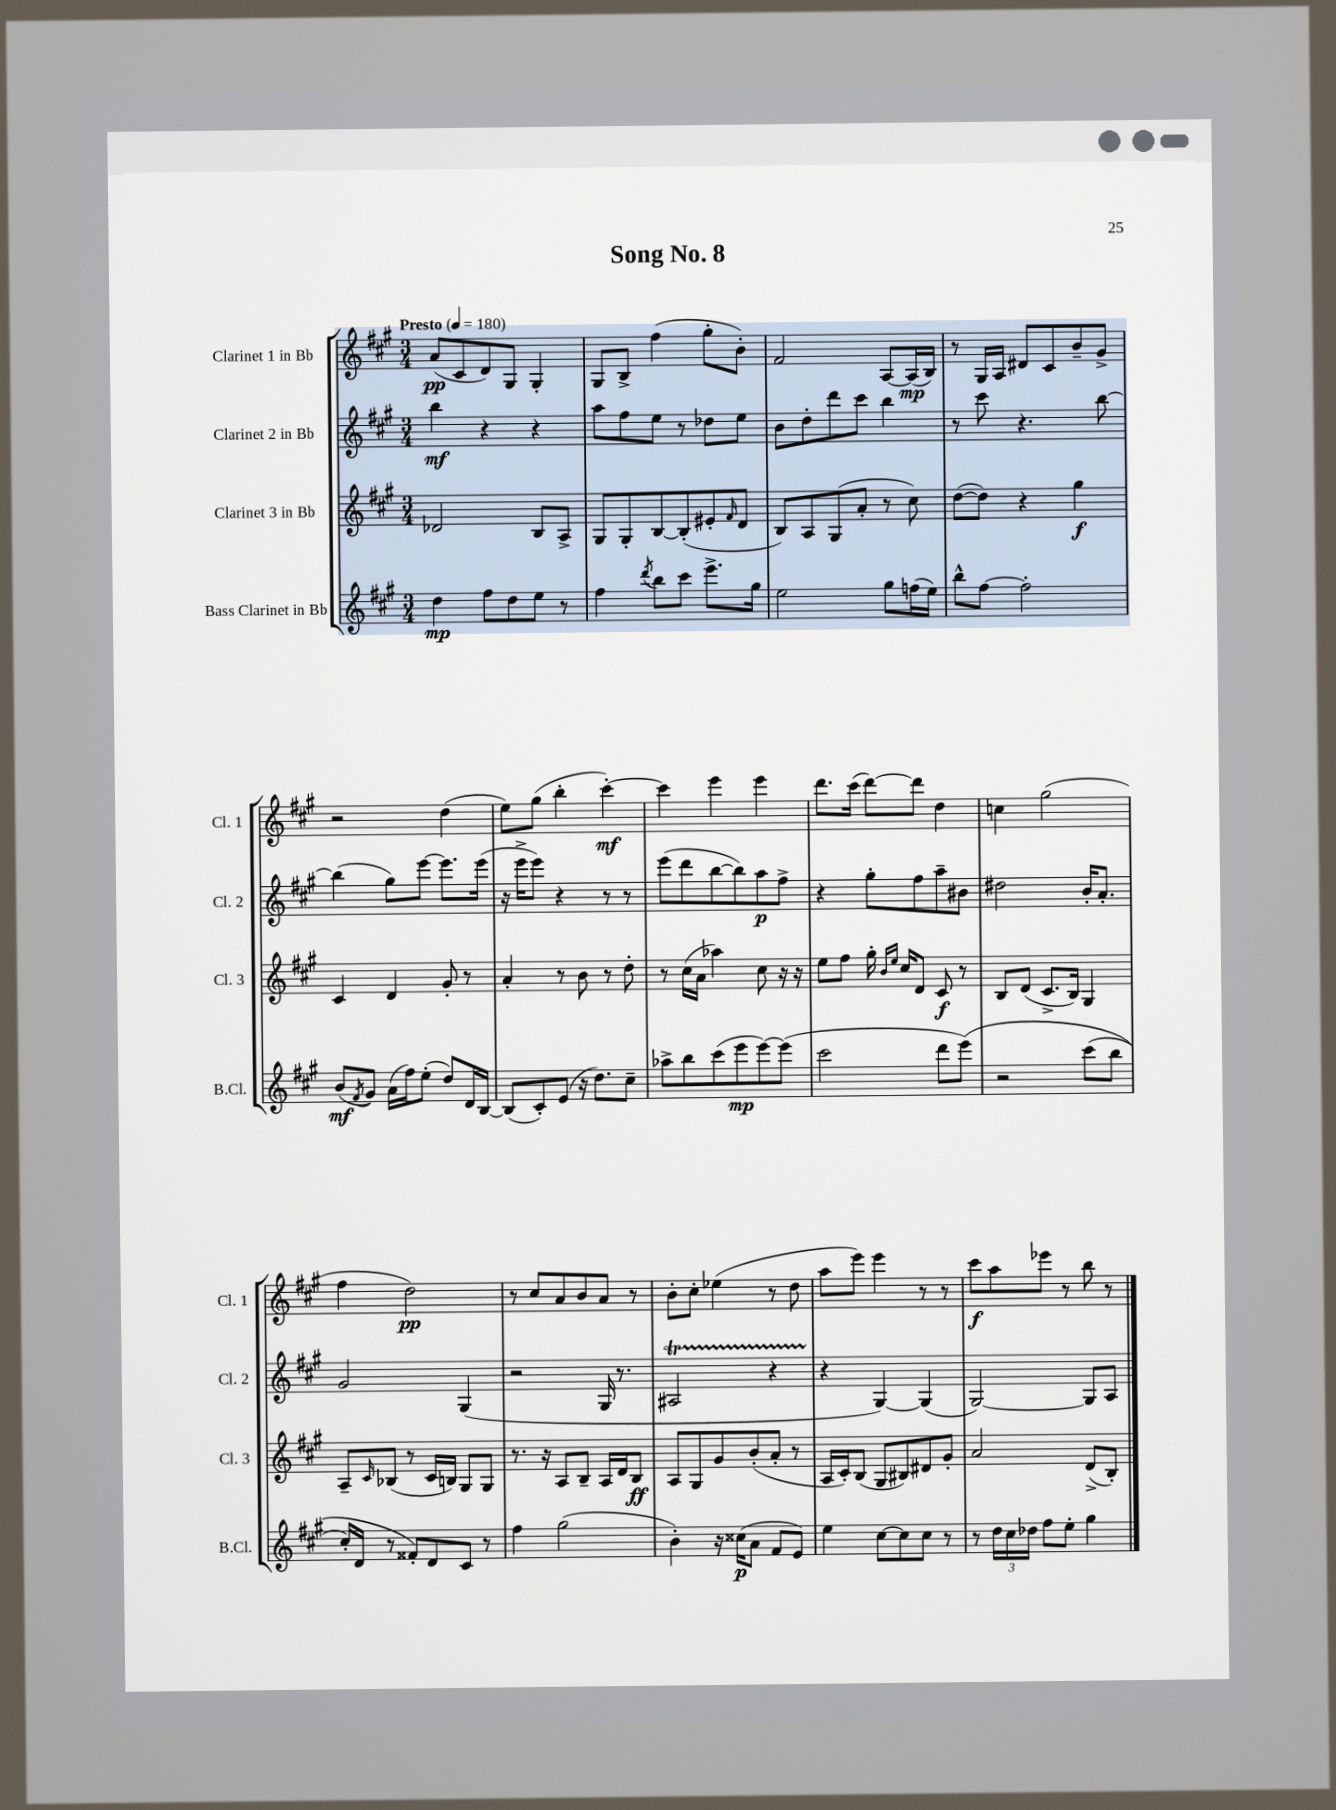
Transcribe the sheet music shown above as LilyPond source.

\header { title = "Song No. 8" }
<<
\new StaffGroup <<
\new Staff = "s0" \with { instrumentName = "Clarinet 1 in Bb" shortInstrumentName = "Cl. 1" } {
    \clef treble \key a \major \numericTimeSignature \time 3/4 \tempo "Presto" 4 = 180
    a'8\pp( cis'8 d'8) gis8 gis4-. |
    gis8 b8-> fis''4( gis''8-. b'8-.) |
    fis'2 a8~ a16\mp( b16) |
    r8 gis16 a16 dis'8 cis'8 b'8-- gis'8-> |
    r2 d''4( |
    e''8) gis''8( b''4-. cis'''4~-.\mf) |
    cis'''4 e'''4 e'''4 |
    d'''8. cis'''16( d'''8~) d'''8 d''4 |
    c''4 gis''2( |
    fis''4 d''2\pp) |
    r8 cis''8 a'8 b'8 a'8 r8 |
    b'8-. cis''8-. ees''4( r8 d''8 |
    a''8 e'''8) e'''4 r8 r8 |
    cis'''8\f a''8 ees'''8 r8 b''8 r8 \bar "|." |
}
\new Staff = "s1" \with { instrumentName = "Clarinet 2 in Bb" shortInstrumentName = "Cl. 2" } {
    \clef treble \key a \major \numericTimeSignature \time 3/4
    b''4\mf r4 r4 |
    a''8 fis''8 e''8 r8 des''8 e''8 |
    b'8 d''8-. d'''8 cis'''8 b''4 |
    r8 cis'''8 r4. b''8~ |
    b''4( gis''8) e'''8~ e'''8. e'''16( |
    r16 e'''16-> e'''8) r4 r8 r8 |
    e'''8( d'''8 b''8~ b''8) a''8\p fis''8-> |
    r4 gis''8-. fis''8 a''8-- bis'8 |
    dis''2 b'16-. a'8.-. |
    gis'2 gis4( |
    r2 gis16 r8. |
    ais2\startTrillSpan r4 |
    r4\stopTrillSpan gis4~) gis4( |
    gis2~) gis8 a8 \bar "|." |
}
\new Staff = "s2" \with { instrumentName = "Clarinet 3 in Bb" shortInstrumentName = "Cl. 3" } {
    \clef treble \key a \major \numericTimeSignature \time 3/4
    des'2 b8 a8-> |
    gis8 gis8-. b8~ b8-.( eis'8-. \grace { fis'16 } d'8 |
    b8) a8 gis8( a'8-. r8 cis''8) |
    d''8~( d''8) r4 gis''4\f |
    cis'4 d'4 gis'8-. r8 |
    a'4-. r8 b'8 r8 d''8-. |
    r8 cis''16( a'16 aes''4) cis''8 r16 r16 |
    e''8 fis''8 gis''16-. \grace { b'16 e''16 } cis''16 d'8 cis'8\f r8 |
    b8 d'8( cis'8.-> b16) gis4 |
    a8-- \grace { cis'16 } bes8( r8 cis'16 b16) gis8 gis8 |
    r8. r16 a8 b8-- a16 d'16 b8\ff |
    a8 gis8 gis'8 b'8-.( a'8-. r8 |
    a16 cis'16-.) b8( gis8 bis8) dis'8 gis'8-. |
    a'2 d'8->( b8-.) \bar "|." |
}
\new Staff = "s3" \with { instrumentName = "Bass Clarinet in Bb" shortInstrumentName = "B.Cl." } {
    \clef treble \key a \major \numericTimeSignature \time 3/4
    d''4\mp fis''8 d''8 e''8 r8 |
    fis''4 \acciaccatura { d'''8 } b''8 cis'''8 e'''8.-> gis''16 |
    e''2 gis''8 f''16( e''16) |
    b''8-^ fis''8~ fis''2-. |
    b'8\mf( \acciaccatura { fis'8 } gis'8) a'16( fis''16) e''8-.( d''8) d'16 b16~ |
    b8( cis'8-.) e'8( r16 d''8.) cis''8-- |
    aes''8-> b''8 cis'''8( e'''8\mp e'''8~) e'''8( |
    cis'''2 d'''8 e'''8)\( |
    r2 cis'''8( b''8 |
    cis''16-.) d'16 r8 fisis'8-.\) d'8 cis'8 r8 |
    fis''4 gis''2( |
    b'4-.) r16 cisis''16\p( a'8 fis'8 e'8) |
    e''4 cis''8~ cis''8 cis''8 r8 |
    r8 \tuplet 3/2 { d''16 cis''16 des''16 } fis''8 e''8-. gis''4 \bar "|." |
}
>>
>>
\layout { \context { \Score \remove "Bar_number_engraver" } }
